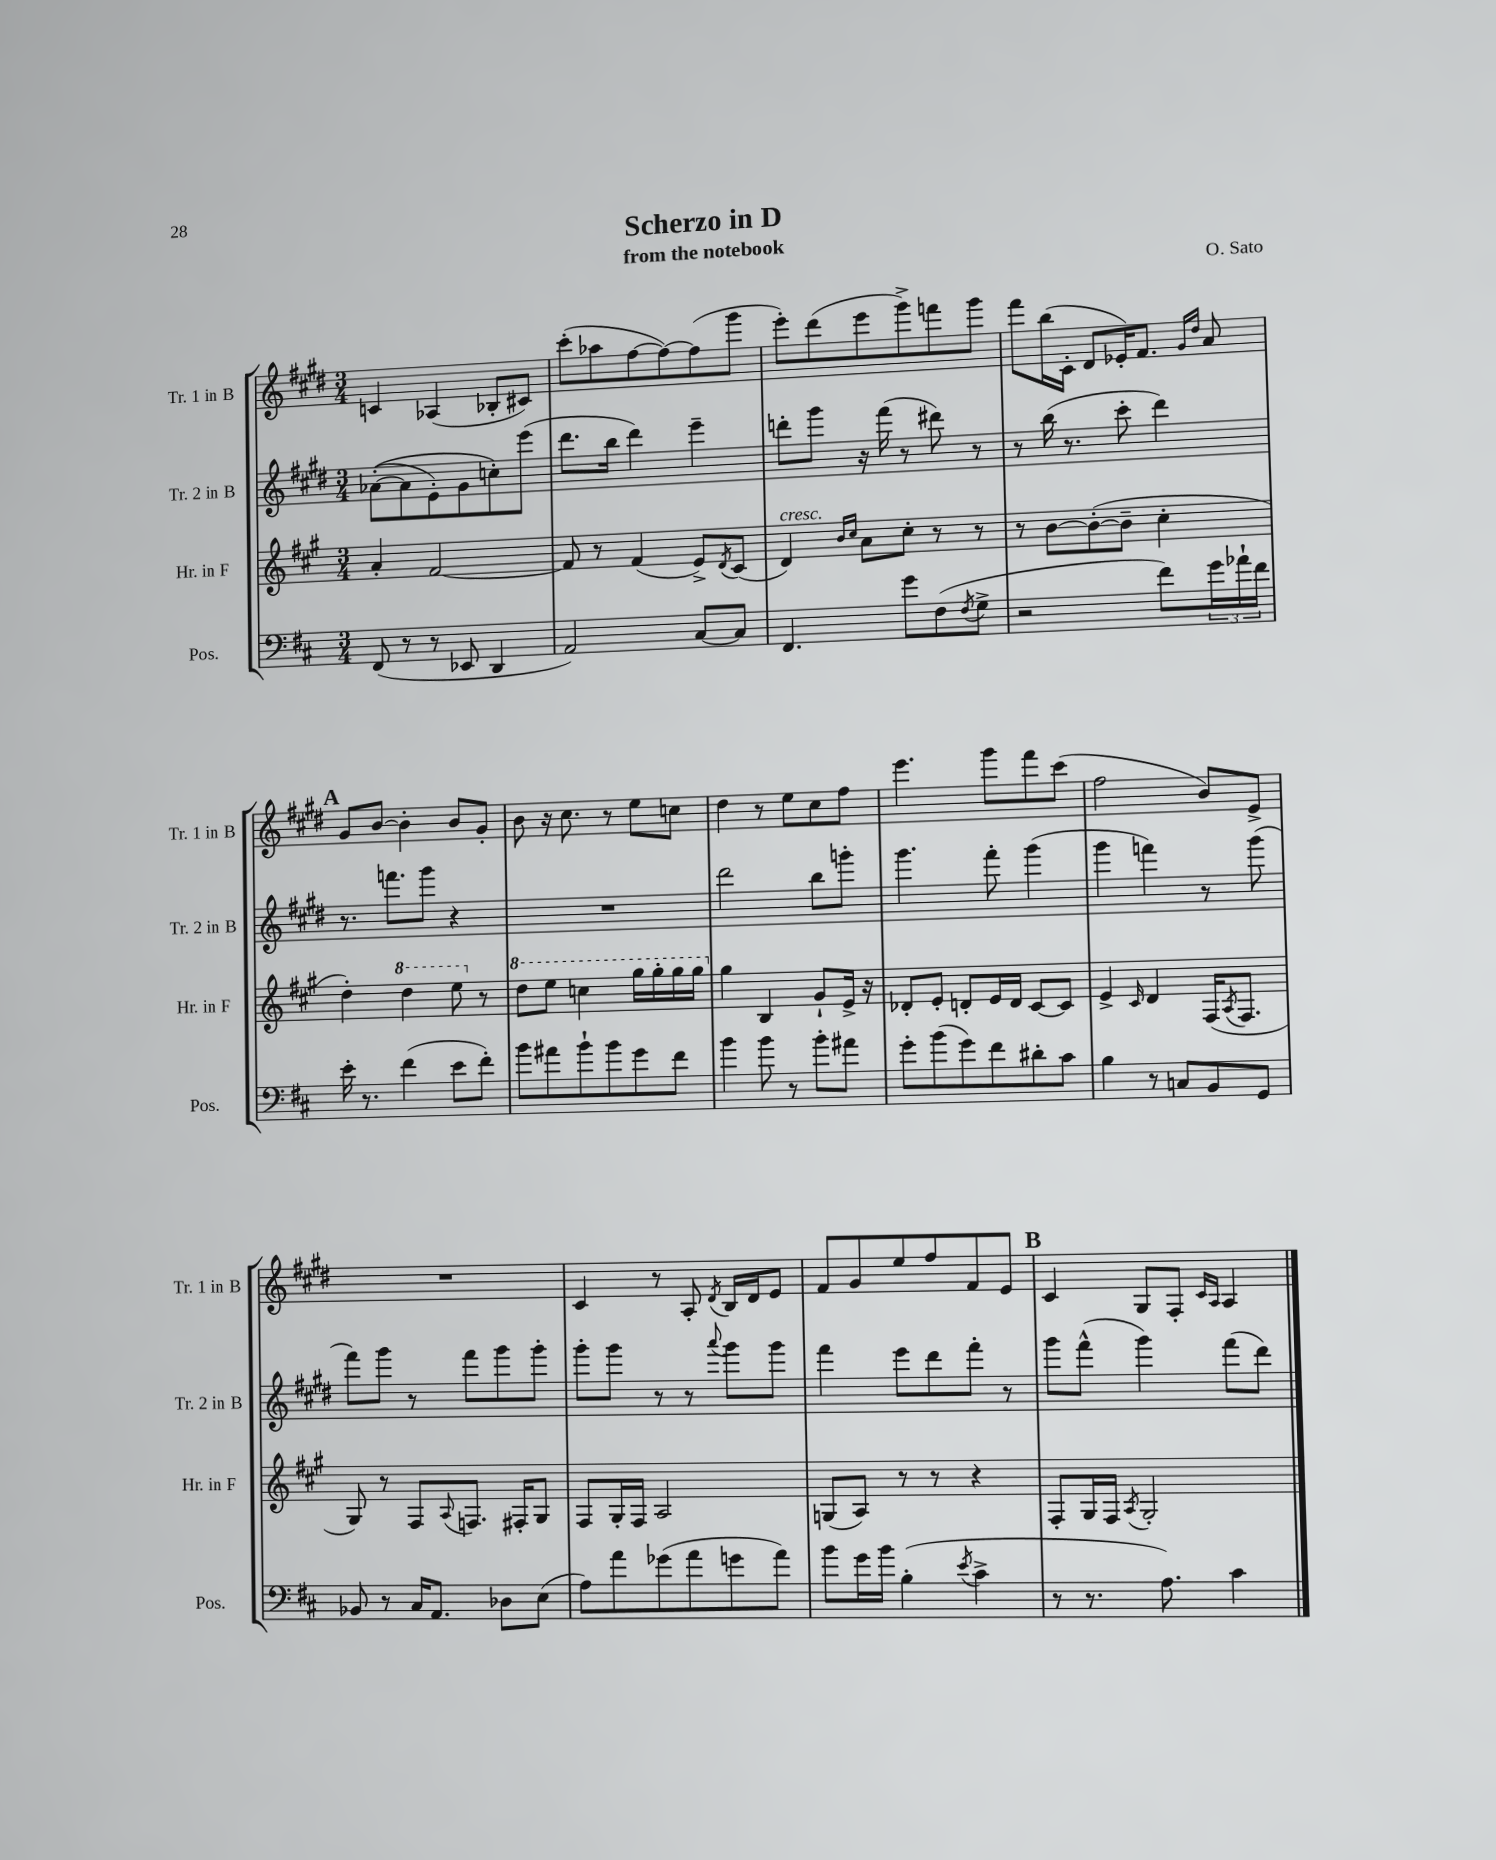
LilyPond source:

\header { title = "Scherzo in D" composer = "O. Sato" subtitle = "from the notebook" }
<<
\new StaffGroup <<
\new Staff = "s0" \with { instrumentName = "Tr. 1 in B" shortInstrumentName = "Tr. 1 in B" } {
    \clef treble \key e \major \numericTimeSignature \time 3/4
    c'4 aes4( bes8-. cis'8) |
    cis'''8-.( aes''8 fis''8~ fis''8~) fis''8( gis'''8 |
    e'''8-.) dis'''8( e'''8 gis'''8->) f'''8 gis'''8 |
    fis'''8 b''16( cis'16-. dis'8 ees'16-.) fis'8. \grace { gis'16 dis''16 } a'8 |
    \mark \markup { \bold "A" } gis'8 b'8~ b'4-. b'8 gis'8-. |
    b'8 r16 cis''8. r8 e''8 c''8 |
    dis''4 r8 e''8 cis''8 fis''8 |
    e'''4. gis'''8 fis'''8 cis'''8( |
    fis''2 b'8) e'8-> |
    R2. |
    cis'4 r8 a8-. \acciaccatura { dis'8 } b16 dis'16 e'8 |
    fis'8 gis'8 e''8 fis''8 fis'8 e'8 |
    \mark \markup { \bold "B" } cis'4 gis8 fis8-. \grace { cis'16 a16 } a4 \bar "|." |
}
\new Staff = "s1" \with { instrumentName = "Tr. 2 in B" shortInstrumentName = "Tr. 2 in B" } {
    \clef treble \key e \major \numericTimeSignature \time 3/4
    aes'8~-.(\( aes'8 e'8-.) gis'8 c''8-.\) e'''8( |
    dis'''8. b''16 dis'''4) e'''4-- |
    d'''8-. gis'''8 r16 fis'''16( r8 dis'''8) r8 |
    r8 b''16( r8. cis'''8-. dis'''4) |
    \mark \markup { \bold "A" } r8. f'''8. gis'''8 r4 |
    R2. |
    dis'''2 b''8 g'''8-. |
    gis'''4. fis'''8-. gis'''4( |
    gis'''4 f'''4) r8 gis'''8( |
    fis'''8) gis'''8 r8 fis'''8 gis'''8 gis'''8-. |
    gis'''8-. gis'''8 r8 r8 \appoggiatura { a'''8 } gis'''8 gis'''8 |
    fis'''4 e'''8 dis'''8 fis'''8-. r8 |
    \mark \markup { \bold "B" } gis'''8 fis'''8-^( gis'''4) fis'''8( dis'''8) \bar "|." |
}
\new Staff = "s2" \with { instrumentName = "Hr. in F" shortInstrumentName = "Hr. in F" } {
    \clef treble \key a \major \numericTimeSignature \time 3/4
    a'4-. fis'2~ |
    fis'8 r8 fis'4( e'8->) \acciaccatura { d'8 } cis'8( |
    d'4^\markup { \italic "cresc." }) \grace { b'16 cis''16 } a'8 cis''8-. r8 r8 |
    r8 b'8~ b'8~-.( b'8-- cis''4-. |
    \mark \markup { \bold "A" } d''4-.) \ottava #1 d'''4 e'''8 \ottava #0 r8 |
    \ottava #1 d'''8 e'''8 c'''4 gis'''16 gis'''16-. gis'''16 gis'''16 \ottava #0 |
    gis''4 b4 gis'8-! e'16-> r16 |
    des'8-. e'8-. d'8-. e'16 d'16 cis'8~ cis'8 |
    e'4-> \grace { cis'16 } d'4 fis16( \acciaccatura { a8 } fis8. |
    gis8) r8 fis8 \appoggiatura { a8 } f8. fis16-. gis8 |
    fis8 gis16-. fis16 a2 |
    g8( a8) r8 r8 r4 |
    \mark \markup { \bold "B" } fis8-. gis16 fis16 \acciaccatura { a8 } gis2-. \bar "|." |
}
\new Staff = "s3" \with { instrumentName = "Pos." shortInstrumentName = "Pos." } {
    \clef bass \key d \major \numericTimeSignature \time 3/4
    fis,8( r8 r8 ees,8 d,4 |
    a,2) cis8~ cis8 |
    fis,4. g'8 fis8( \acciaccatura { fis8 } g8-> |
    r2 fis'8) \tuplet 3/2 { g'16 aes'16-! fis'16 } |
    \mark \markup { \bold "A" } e'16-. r8. fis'4( e'8 fis'8-.) |
    b'8 ais'8 b'8-! b'8 g'8 fis'8 |
    b'4 b'8 r8 b'8-. ais'8 |
    g'8-. b'8( g'8) fis'8 dis'8-. cis'8 |
    b4 r8 c8 b,8 g,8 |
    bes,8 r8 cis16 a,8. des8 e8( |
    a8) a'8 ges'8( a'8 g'8 a'8) |
    b'8 g'16 b'16 b4-.( \acciaccatura { e'8 } cis'4-> |
    \mark \markup { \bold "B" } r8 r8. a8.) cis'4 \bar "|." |
}
>>
>>
\layout { \context { \Score \remove "Bar_number_engraver" } }
